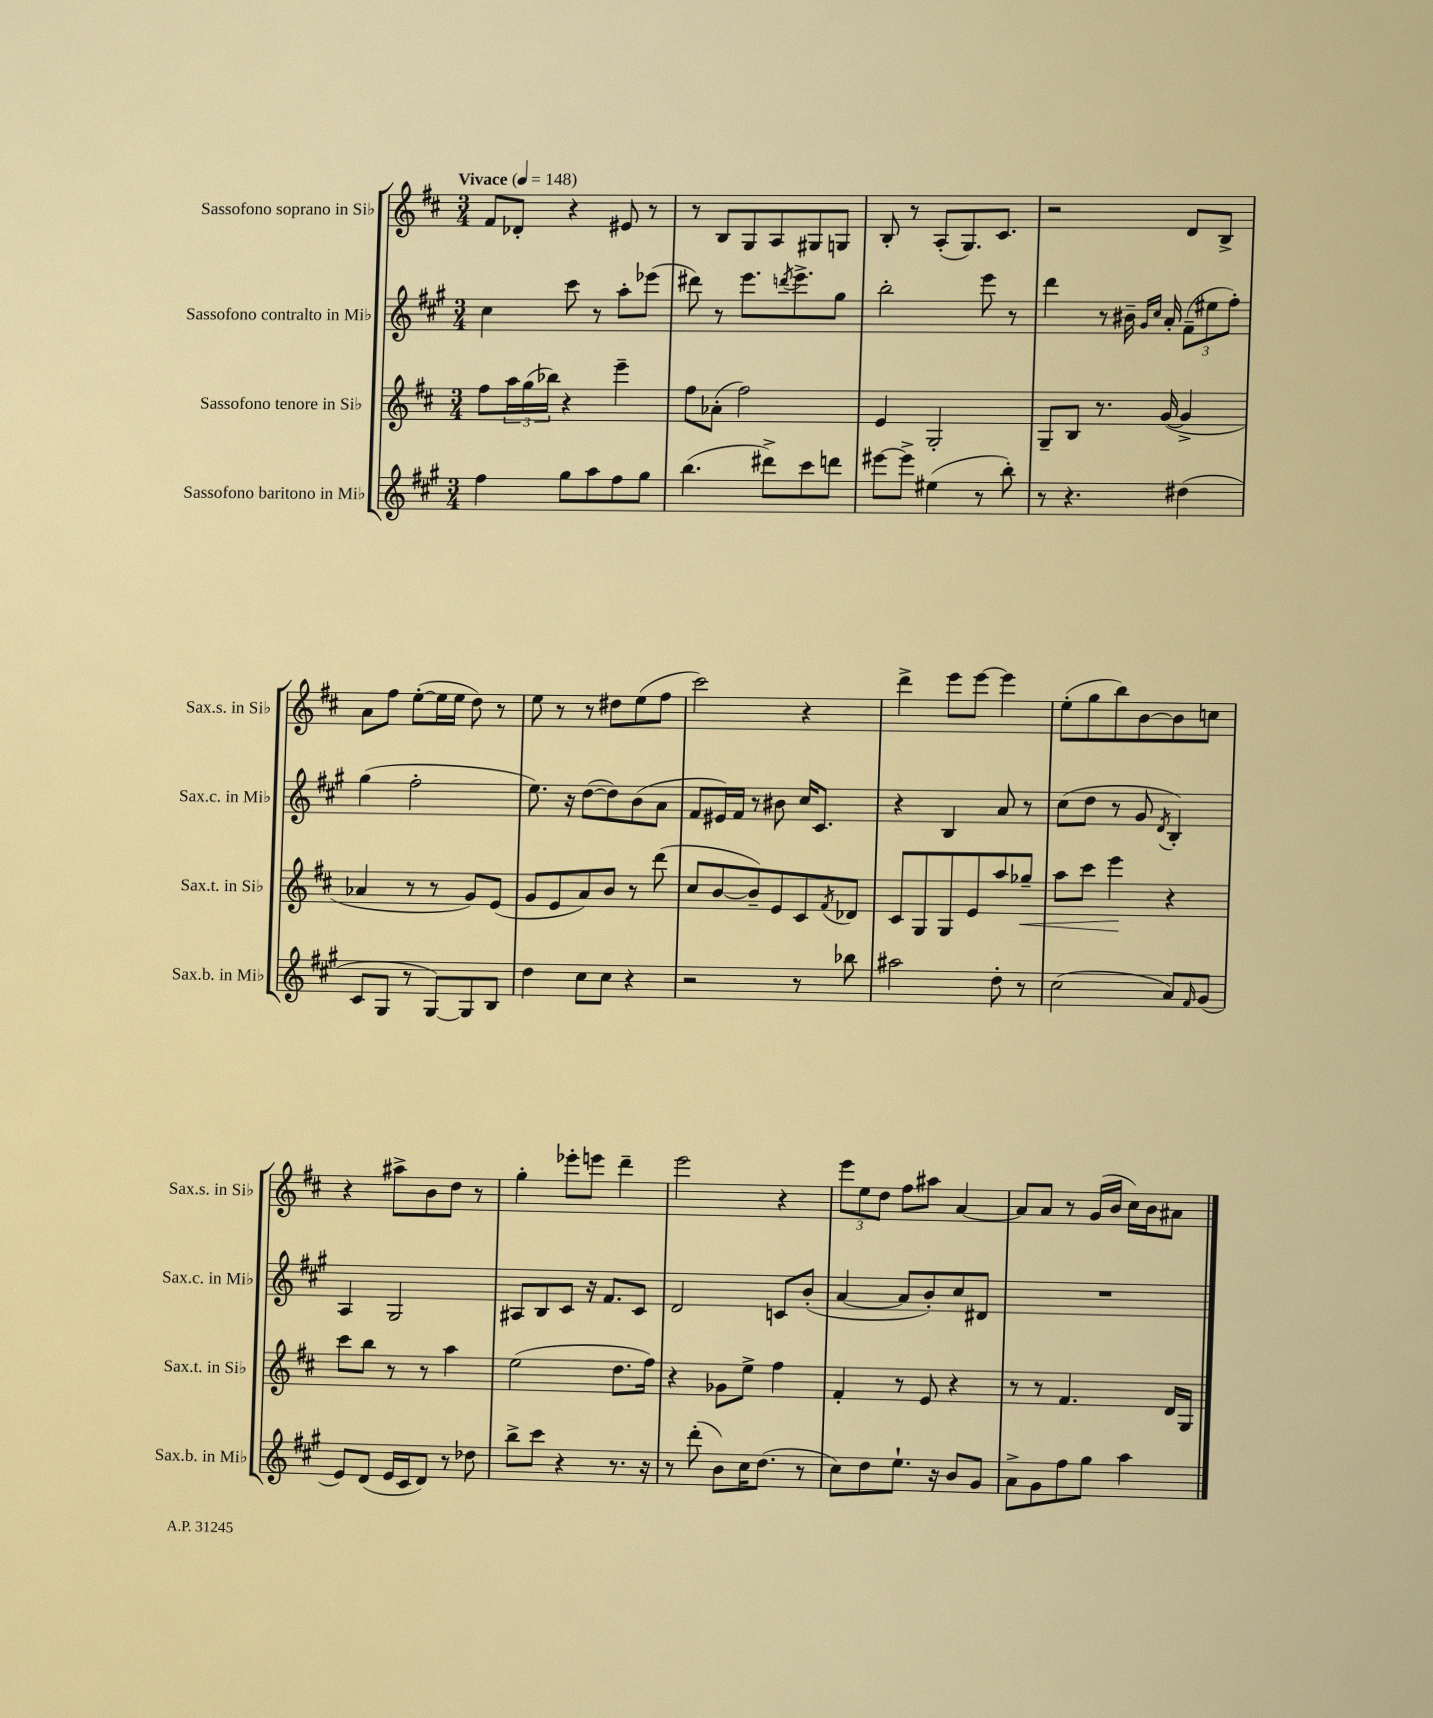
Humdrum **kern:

**kern	**kern	**dynam	**kern	**kern
*part4	*part3	*part3	*part2	*part1
*staff4	*staff3	*staff3	*staff2	*staff1
*I"Sassofono baritono in Mi♭	*I"Sassofono tenore in Si♭	*	*I"Sassofono contralto in Mi♭	*I"Sassofono soprano in Si♭
*I'Sax.b. in Mi♭	*I'Sax.t. in Si♭	*	*I'Sax.c. in Mi♭	*I'Sax.s. in Si♭
*clefG2	*clefG2	*	*clefG2	*clefG2
*k[f#c#g#]	*k[f#c#]	*	*k[f#c#g#]	*k[f#c#]
*M3/4	*M3/4	*	*M3/4	*M3/4
*MM148	*MM148	*	*MM148	*MM148
=1	=1	=1	=1	=1
!	!	!	!	!LO:TX:a:B:t=Vivace
4ff#\	8ff#\L	.	4cc#\	8f#/L
.	24aa\L	.	.	8d-X'/J
.	(24gg\	.	.	.
.	24bb-X\JJ)	.	.	.
8gg#\L	4r	.	8ccc#\	4r
8aa\	.	.	8r	.
8ff#\	4eee~\	.	8aa'\L	8e#X/
8gg#\J	.	.	(8eee-X\J	8r
=2	=2	=2	=2	=2
(4.bb\	8ff#\L	.	8ddd#X\)	8r
.	(8a-X'\J	.	8r	8B/L
.	2ff#\)	.	8.eee\L	8G/
8ddd#X^\L)	.	.	.	8A/
.	.	.	8qdddn/	.
.	.	.	8.eee^\	.
8ccc#\	.	.	.	8G#X/
8dddn\J	.	.	8gg#\J	8Gn/J
=3	=3	=3	=3	=3
[8eee#X\L	4e/	.	2bb'\	8B'/
8eee#^\J]	.	.	.	8r
(4ee#X\	2G'/	.	.	(8A'/L
.	.	.	.	8.G/)
8r	.	.	8eee\	.
.	.	.	.	8.c#/J
8bb'\)	.	.	8r	.
=4	=4	=4	=4	=4
8r	8G~/L	.	4ddd\	2r
4.r	8B/J	.	.	.
.	8.r	.	8r	.
.	.	.	16b#X~\	.
.	.	.	16qqg#/LL	.
.	.	.	16qqcc#/JJ	.
.	([16g/	.	16a'/	.
(4dd#X\	4g^/]	.	(12f#~\L	8d/L
.	.	.	12ee#X\	.
.	.	.	.	8B^/J
.	.	.	12ff#'\J)	.
!!LO:LB:g=z
=5	=5	=5	=5	=5
8c#/L	4a-X/	.	(4gg#\	8a\L
8G#/J	.	.	.	8ff#\J
8r	8r	.	2ff#'\	([8ee'\L
[8G#/L)	8r	.	.	16ee\L]
.	.	.	.	16ee\JJ
8G#/]	8g/L)	.	.	8dd\)
8B/J	(8e/J	.	.	8r
=6	=6	=6	=6	=6
4dd\	8g/L	.	8.ee\)	8ee\
.	8e/	.	.	8r
.	.	.	16r	.
8cc#\L	8a/)	.	([8dd\L	8r
8cc#\J	8b/J	.	8dd\])	8dd#X\L
4r	8r	.	(8b\	(8ee\
.	(8ddd\	.	8a\J	8ff#\J
=7	=7	=7	=7	=7
2r	8cc#/L	.	8f#/L	2ccc#\)
.	[8b/	.	16e#X/L)	.
.	.	.	16f#/JJ	.
.	8b~/])	.	8r	.
.	8e/	.	8b#X\	.
8r	8c#/	.	16cc#/KL	4r
.	.	.	8.c#/J	.
.	8qf#/	.	.	.
8bb-X\	8d-X/J	.	.	.
=8	=8	=8	=8	=8
2aa#X\	8c#/L	.	4r	4ddd^\
.	8G/	.	.	.
.	8G/	.	4B/	8eee\L
.	8e/	.	.	[8eee\J
8dd'\	8aa/	.	8a/	4eee\]
!	!	!LO:HP:b	!	!
8r	8gg-X~/J	<	8r	.
=9	=9	=9	=9	=9
(2cc#\	8aa\L	.	(8cc#\L	(8ee'\L
.	8ccc#\J	.	8dd\J	8gg\
.	4eee\	.	8r	8bb\)
.	.	.	8g#/	[8b\
.	.	.	8qd/	.
8a/L)	4r	[	4B'/)	8b\]
16qqf#/	.	.	.	.
(8g#/J	.	.	.	8ccn\J
!!LO:LB:g=z
=10	=10	=10	=10	=10
8e/L)	8ccc#\L	.	4A/	4r
(8d/J	8bb\J	.	.	.
16e/LL	8r	.	2G#/	8aa#X^\L
16c#/J	.	.	.	.
8d/J)	8r	.	.	8b\
8r	4aa\	.	.	8dd\J
8dd-X\	.	.	.	8r
=11	=11	=11	=11	=11
8bb^\L	(2ee\	.	8A#X/L	4gg'\
8ccc#\J	.	.	8B/	.
4r	.	.	8c#/J	8eee-X'\L
.	.	.	16r	8eeen\J
.	.	.	8.f#/L	.
8.r	8.dd\L	.	.	4ddd~\
.	.	.	8c#/J	.
16r	16ff#\Jk)	.	.	.
=12	=12	=12	=12	=12
8r	4r	.	2d/	2eee\
(8ddd'\	.	.	.	.
8b\L)	8g-X\L	.	.	.
16cc#\K	8ee^\J	.	.	.
(8.dd\J	.	.	.	.
.	4ff#\	.	8cn/L	4r
8r	.	.	(8b'/J	.
=13	=13	=13	=13	=13
8cc#\L)	4f#'/	.	[4a/	12eee\L
.	.	.	.	12ee\
8dd\	.	.	.	.
.	.	.	.	12dd\J
8.ee`\J	8r	.	8a/L]	8ff#\L
.	8e/	.	8b'/)	8aa#X\J
16r	.	.	.	.
8b/L	4r	.	8cc#/	[4a/
8g#/J	.	.	8d#X/J	.
=14	=14	=14	=14	=14
8a^\L	8r	.	2.r	8a/L]
8g#\	8r	.	.	8a/J
8ff#\	4.f#/	.	.	8r
8gg#\J	.	.	.	(16g/LL
.	.	.	.	16b/JJ
4aa\	.	.	.	16cc#\LL)
.	.	.	.	16b\J
.	16d/LL	.	.	8a#X\J
.	16G/JJ	.	.	.
==	==	==	==	==
*-	*-	*-	*-	*-
